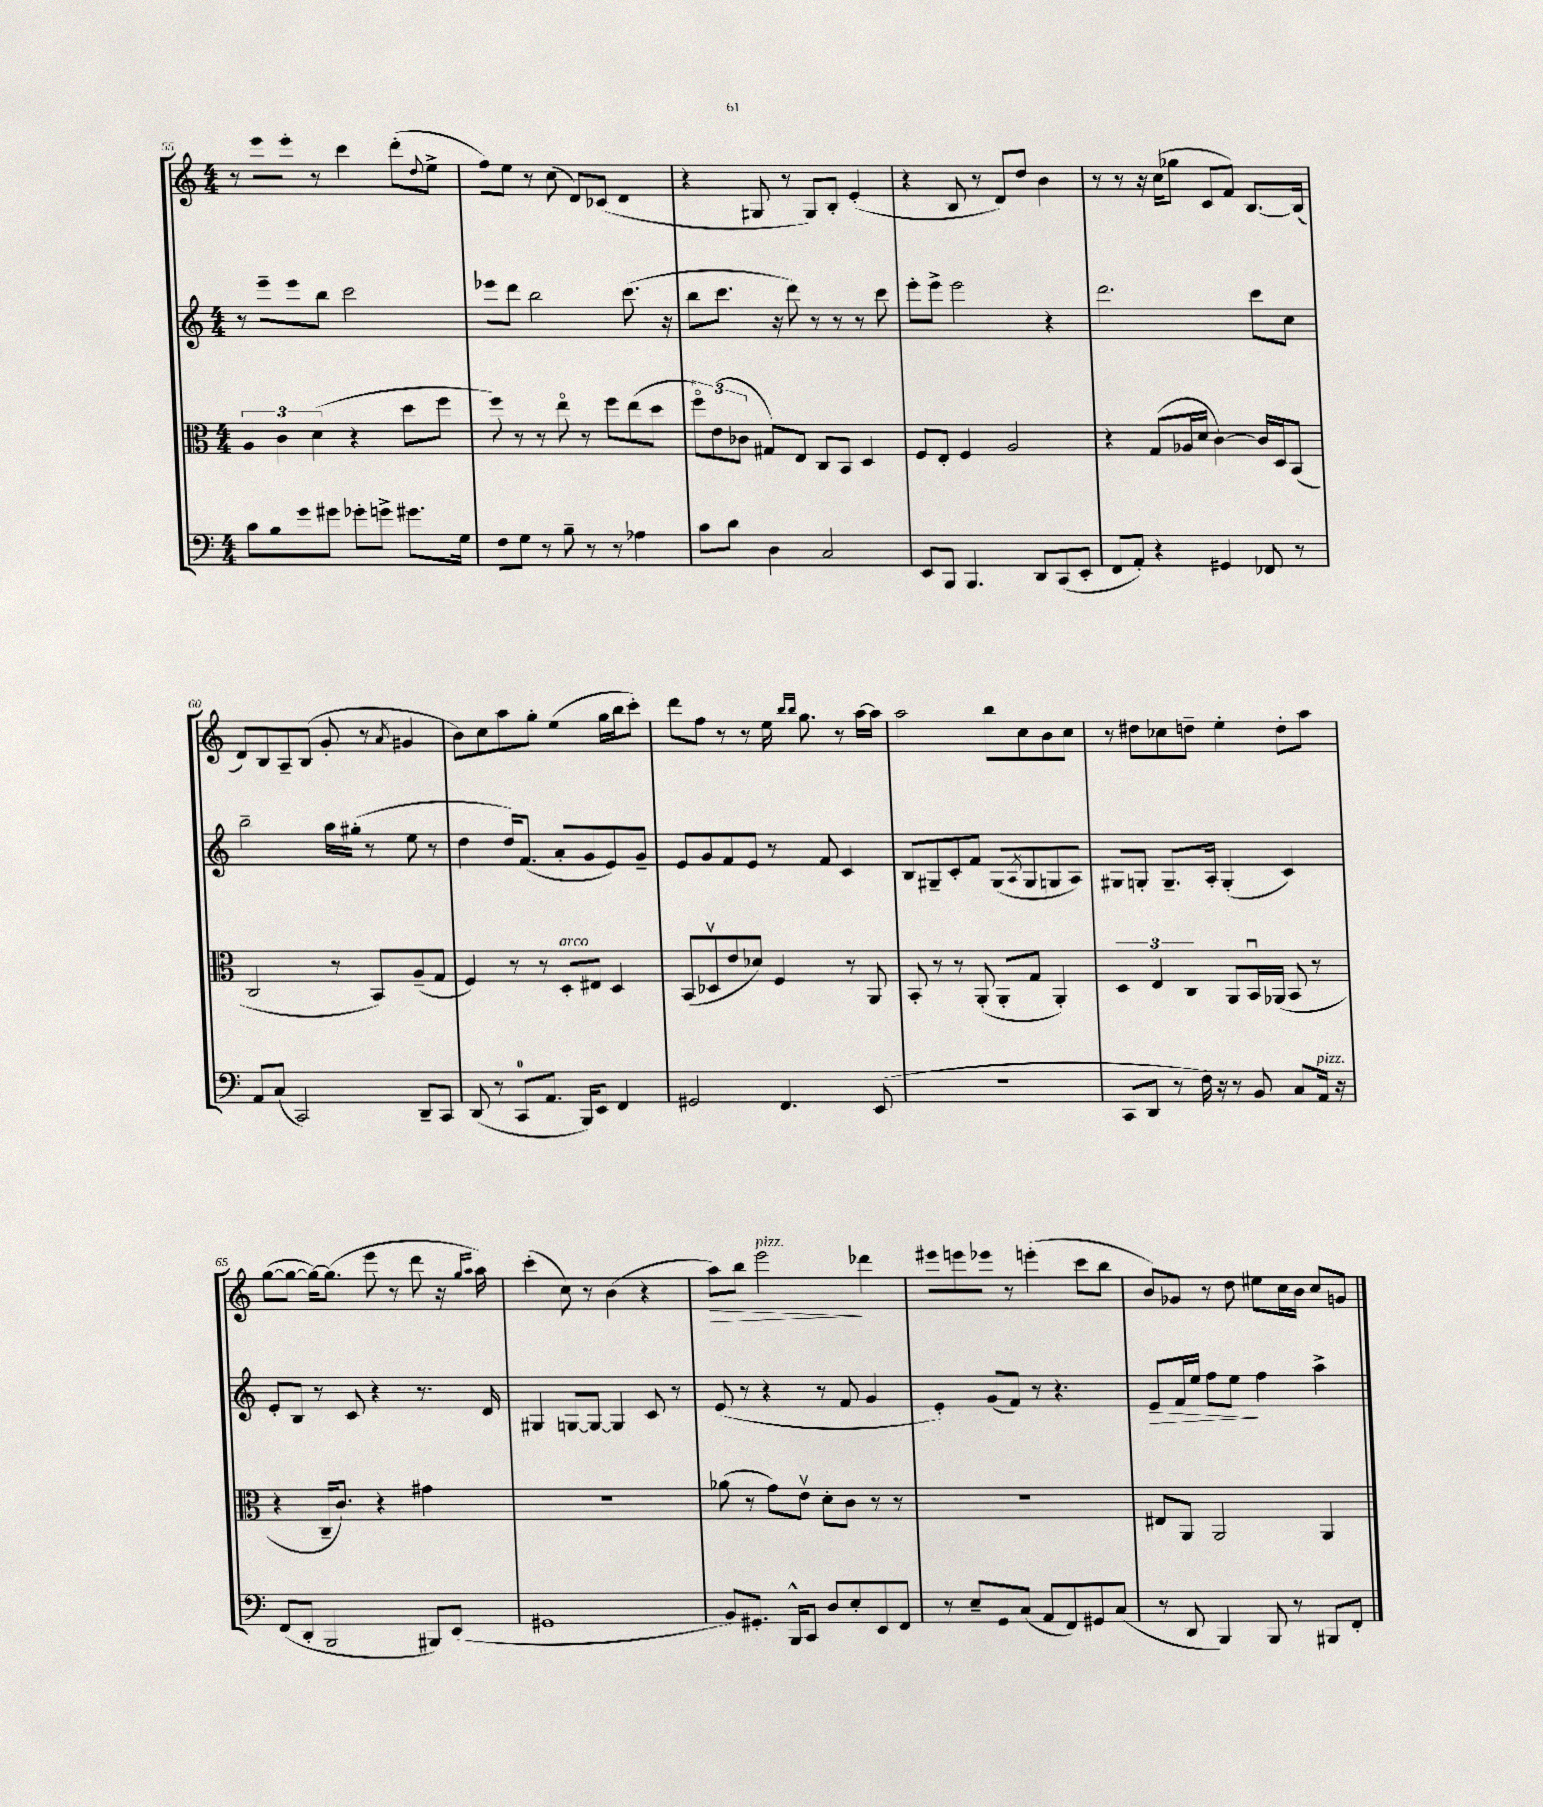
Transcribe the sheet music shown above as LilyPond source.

<<
\new StaffGroup <<
\new Staff = "s0" {
    \clef treble \key c \major \numericTimeSignature \time 4/4
    r8 e'''8 e'''8-. r8 c'''4 d'''8-.( \appoggiatura { d''8 } e''8-> |
    f''8) e''8 r8 c''8( d'8) ces'8( d'4 |
    r4 gis8 r8 gis8) b8-. e'4-.( |
    r4 b8 r8 d'8) d''8 b'4 |
    r8 r8 r16 c''16( ges''8 c'8 f'8) b8.~ b16( |
    d'8) b8 a8-- b8( g'8-. r8 \acciaccatura { a'8 } gis'4 |
    b'8) c''8 a''8 g''8-. e''4( g''16 b''16 c'''8-.) |
    d'''8 f''8 r8 r8 e''16 \grace { b''16 b''16 } g''8. r8 a''16~ a''16 |
    a''2 b''8 c''8 b'8 c''8 |
    r8 dis''8 ces''8 d''8-- e''4-. d''8-. a''8 |
    g''8~( g''8~ g''16~) g''8.( e'''8 r8 d'''8 r16 \grace { g''16 a''16 } a''16) |
    c'''4-.( c''8) r8 b'4( r4 |
    a''8\>) b''8 e'''2\!^\markup { \italic "pizz." } des'''4 |
    eis'''8 e'''8 ees'''8 r8 e'''4-.( c'''8 b''8 |
    b'8) ges'8 r8 d''8 eis''8 c''16 b'16 c''8 g'8 \bar "|." |
}
\new Staff = "s1" {
    \clef treble \key c \major \numericTimeSignature \time 4/4
    r8 e'''8-- e'''8 b''8 c'''2 |
    ees'''8 d'''8 b''2 c'''8.( r16 |
    b''8 c'''8. r16 d'''8) r8 r8 r8 c'''8 |
    e'''8-. e'''8-> e'''2 r4 |
    d'''2. c'''8 c''8 |
    b''2-- a''16 gis''16-.( r8 e''8 r8 |
    d''4 d''16) f'8.( a'8-. g'8 e'8) g'8-- |
    e'8 g'8 f'8 e'8 r8 f'8 c'4 |
    b8 gis8-- c'8-. f'8 gis8( \acciaccatura { a8 } gis8 g8 a8) |
    gis8 g8-. g8.-- a16-. g4-.( c'4) |
    e'8-. b8 r8 c'8 r4 r8. d'16 |
    gis4 g8~ g8~ g4 c'8 r8 |
    e'8( r8 r4 r8 f'8 g'4 |
    e'4-.) g'8( f'8) r8 r4. |
    e'8\> f'16 e''16 f''8 e''8\! f''4 a''4-> \bar "|." |
}
\new Staff = "s2" {
    \clef alto \key c \major \numericTimeSignature \time 4/4
    \tuplet 3/2 { a4 c'4 d'4( } r4 d''8 f''8 |
    f''8) r8 r8 e''8\flageolet r8 f''8 e''8( d''8 |
    \tuplet 3/2 { f''8\flageolet) e'8( ces'8 } gis8) e8 c8 b,8 d4 |
    f8 e8-. f4 a2 |
    r4 g8( aes16 d'16 c'4~) c'16 d16 b,8( |
    c2 r8 b,8) a8--( g8 |
    f4) r8 r8 d8-.^\markup { \italic "arco" } eis8 d4 |
    b,8( des8\upbow e'8 des'8) f4 r8 a,8 |
    b,8-. r8 r8 a,8-.( a,8-. g8 a,4-.) |
    \tuplet 3/2 { d4 e4 c4 } a,8 b,16\downbow aes,16( b,8 r8 |
    r4 c16-- c'8.) r4 gis'4 |
    R1 |
    aes'8( r8 g'8) e'8\upbow d'8-. c'8 r8 r8 |
    R1 |
    eis8 a,8 a,2 a,4 \bar "|." |
}
\new Staff = "s3" {
    \clef bass \key c \major \numericTimeSignature \time 4/4
    c'8 b8 g'8 gis'8 ges'8-. g'8-> gis'8. g16 |
    f8 g8 r8 b8-- r8 r8 aes4 |
    c'8 d'8 d4 c2 |
    e,8 b,,8 b,,4. d,8 c,8( e,8-. |
    f,8 a,8-.) r4 gis,4 fes,8 r8 |
    a,8 c8( c,2) d,8-- c,8 |
    d,8( r8 c,8-0 a,8. b,,16) e,8 f,4 |
    gis,2 f,4. e,8( |
    R1 |
    c,8 d,8 r8 f16) r16 r8 b,8 c8 a,16^\markup { \italic "pizz." } r16 |
    f,8( d,8-. b,,2 bis,,8) e,8( |
    gis,1 |
    b,8) gis,8.-. b,,16-^ c,8 d8 e8-. e,8 f,8 |
    r8 e8-- g,8 c8( a,8 f,8) gis,8 c8( |
    r8 d,8 b,,4) b,,8 r8 bis,,8 f,8-. \bar "|." |
}
>>
>>
\layout { \context { \Score currentBarNumber = #55 } }
